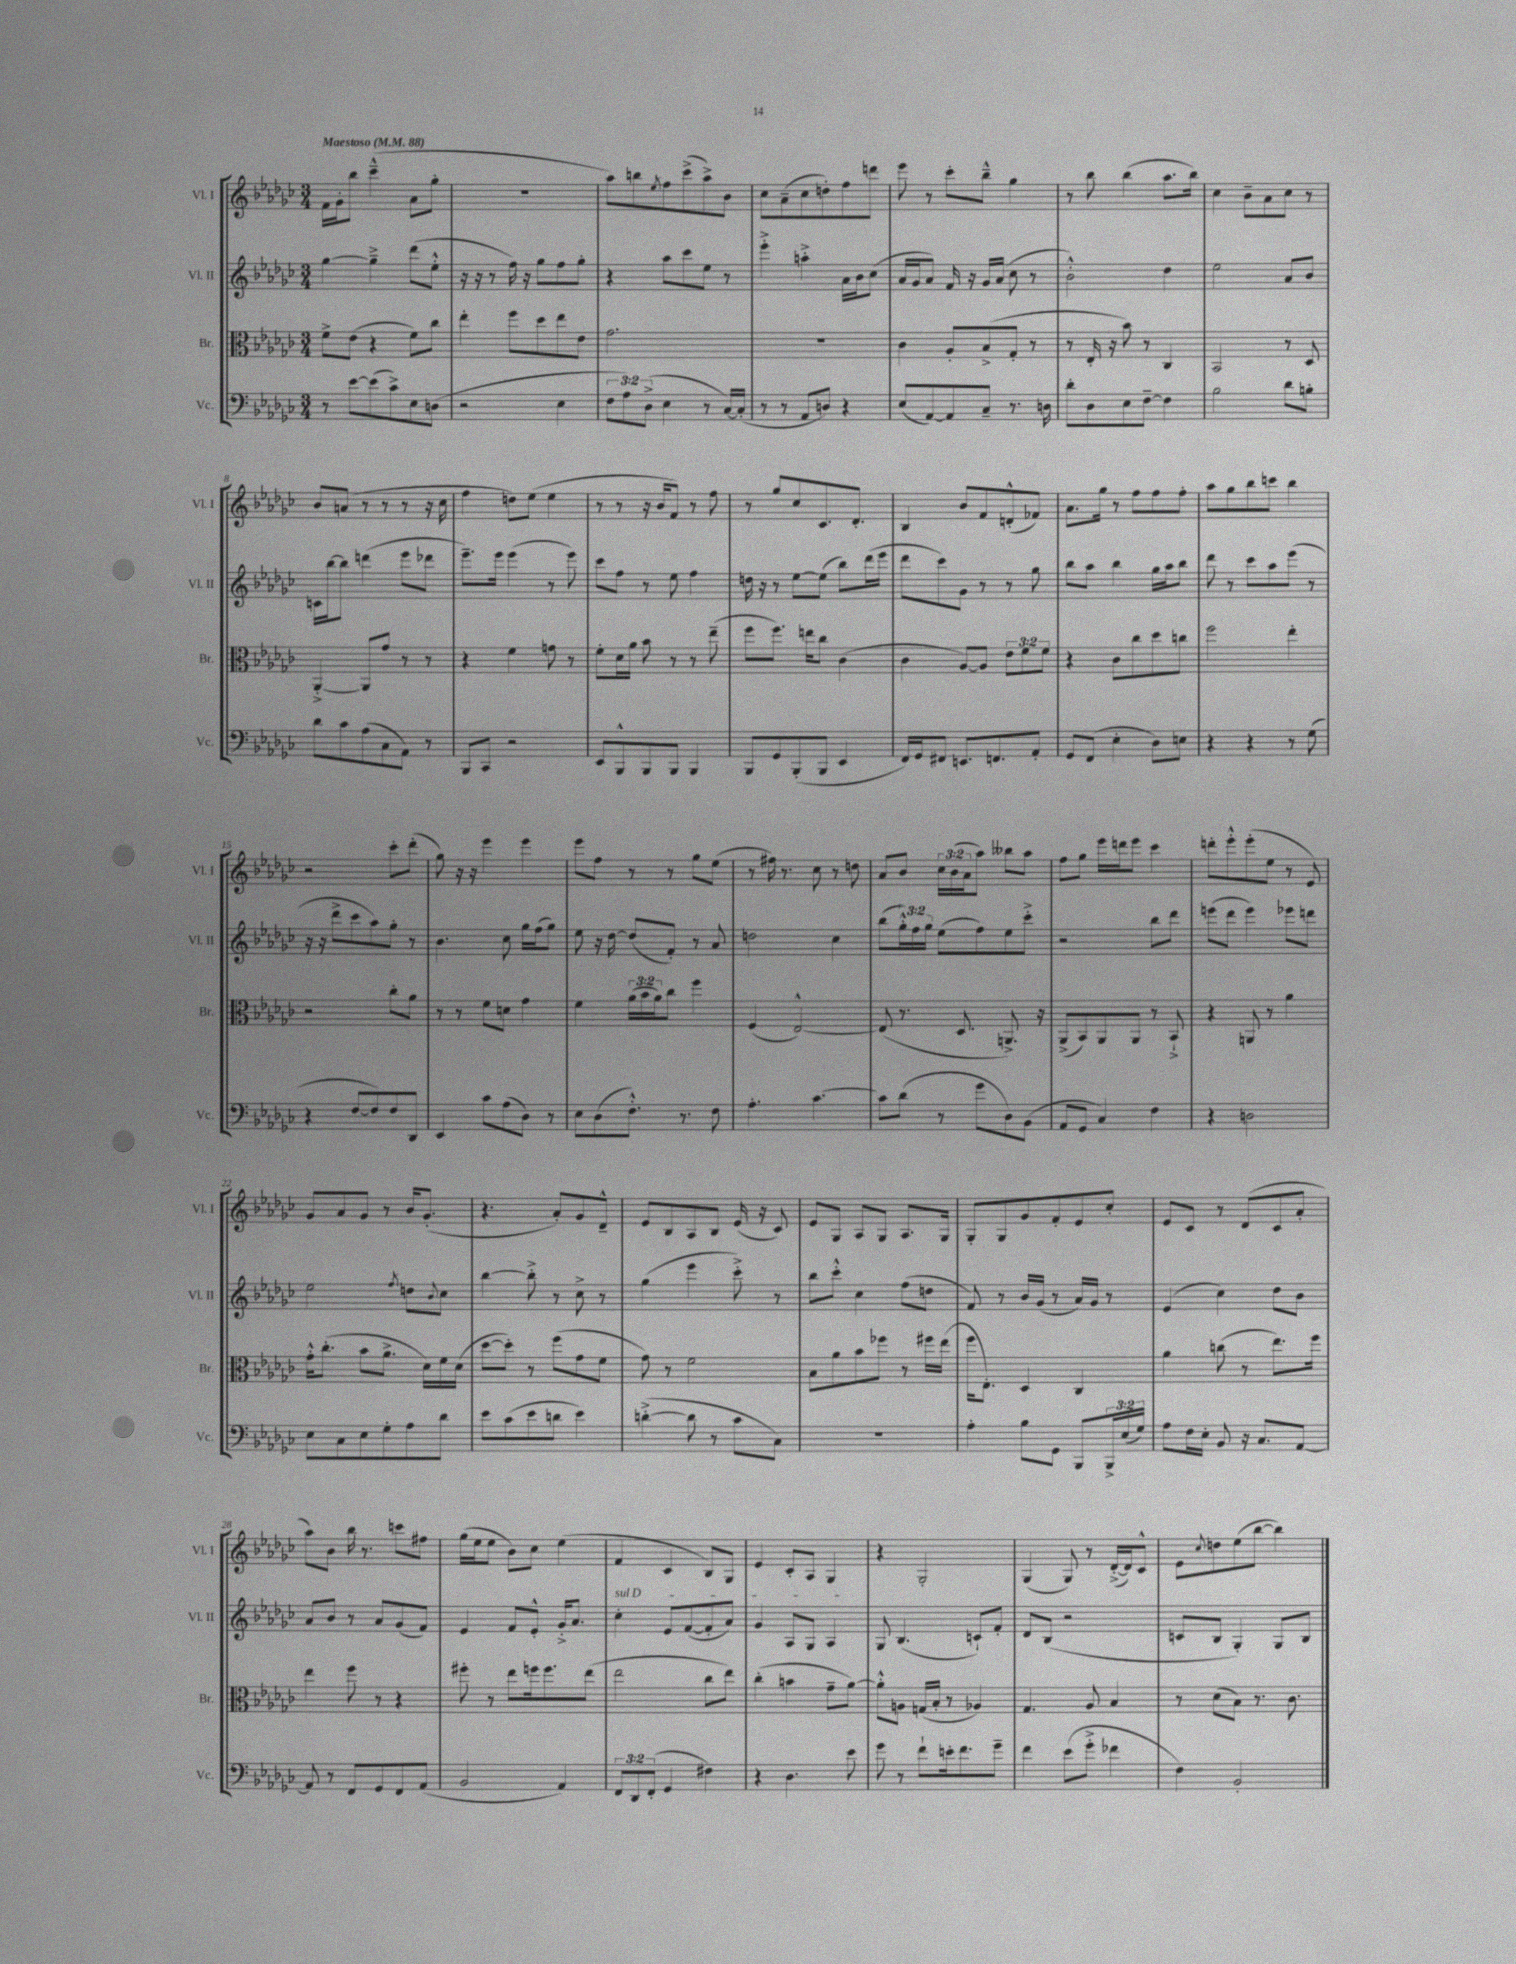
<<
\new StaffGroup <<
\new Staff = "s0" \with { instrumentName = "Vl. I" shortInstrumentName = "Vl. I" } {
    \clef treble \key ges \major \numericTimeSignature \time 3/4 \override Staff.TupletNumber.text = #tuplet-number::calc-fraction-text \tempo "Maestoso" 4 = 88
    f'16 ges'16-. bes''8 ces'''4---^( aes'8 ges''8-. |
    r2. |
    aes''8) b''8 \acciaccatura { ees''8 } f''8 ces'''8->( aes''8->) bes'8 |
    ces''8 aes'8--( ces''8 d''8-.) f''8 d'''8 |
    ees'''8 r8 ces'''8-. bes''8---^ ges''4 |
    r8 bes''8 bes''4( aes''8. bes''16) |
    ces''4 bes'8-- aes'8 ces''8 r8 |
    bes'8 a'8( r8 r8 r8 r16 ces''16 |
    f''4 d''8) ees''8( ees''4 |
    r8 r8 r16 bes'16 f'8) r8 f''8 |
    r8 ges''8 ces''8 ces'8. des'8.-. |
    bes4 bes'8 f'8 d'8-.-^( fes'8) |
    aes'8. ges''16 r8 f''8 f''8 f''8-. |
    aes''8 ges''8 bes''8 c'''8 bes''4 |
    r2 ces'''8-. des'''8-.( |
    ges''8) r16 r16 ees'''4 ees'''4 |
    ees'''8 f''8 r8 r8 ges''8 ees''8( |
    r8 fis''16) r8. ces''8 r8 d''8 |
    aes'8 bes'8 \tuplet 3/2 { ces''16 bes'16( aes'16 } aes''8) beses''8 aes''8 |
    f''8 ges''8 ees'''16 d'''16 ees'''8 ces'''4 |
    d'''8-. ees'''8-.-^ ees'''8-.( ees''8 r8 ees'8) |
    ges'8 aes'8 ges'8 r8 bes'16 ges'8.-.( |
    r4. aes'8-.) ges'8 des'8---^ |
    ees'8 bes8 aes8 bes8 ees'16( r16 ces'8) |
    ees'8 ges8 aes8 ges8 aes8. ges16 |
    ges8-. ges8 ges'8 f'8-. ees'8 ces''8-. |
    ees'8 ces'8 r8 des'8( ces'8 aes'8-. |
    aes''8) bes'8 bes''16 r8. c'''8 fis''8 |
    ges''16( ees''16 ees''8 bes'8) ces''8 ees''4( |
    f'4 ces'4 bes8) ges8 |
    ees'4 ces'8-. aes8 ges4 |
    r4 ges2-. |
    ges4( ges8) r8 des'16~-.->( des'16) ces'8-^ |
    ees'8 \appoggiatura { ces''8 } d''8 ees''8( bes''8~ bes''4) \bar "|." |
}
\new Staff = "s1" \with { instrumentName = "Vl. II" shortInstrumentName = "Vl. II" } {
    \clef treble \key ges \major \numericTimeSignature \time 3/4 \override Staff.TupletNumber.text = #tuplet-number::calc-fraction-text
    ges''4~ ges''4---> des'''8( ees''8-.-^ |
    r16 r16 r8 f''16) r16 ges''8 f''8 ges''8-. |
    r4 aes''8 ces'''8 ees''8 r8 |
    ees'''4-.-> a''4-.-> aes'16 bes'16 ces''8( |
    aes'16 ges'16 aes'8) f'16 r16 ges'16 aes'16( ces''8 r8 |
    bes'2-.-^) des''4 |
    ees''2 aes'8 bes'8 |
    c'16 bes''16~ bes''8 d'''4( ees'''8 des'''8 |
    ees'''8.--) ees'''16 ees'''4( r8 ees'''8) |
    ces'''8 f''8 r8 ees''8 f''4 |
    d''16 r16 r8 ees''8~ ees''8( bes''8) des'''16( ees'''16 |
    des'''8 ces'''8) ges'8 r8 r8 ges''8 |
    bes''8 aes''8 bes''4 ges''16 aes''16 bes''8 |
    des'''8 r8 ces'''8 aes''8 ees'''8( r8 |
    r16 r16 des'''8-> ces'''8 aes''8) ges''8-. r8 |
    bes'4. ces''8 ges''16 f''16( ges''8) |
    ees''8 r16 des''16~ des''8( f'8-.) r8 aes'8 |
    d''2 ces''4 |
    bes''8( \tuplet 3/2 { ges''16-.-^) f''16 ges''16 } ees''8( f''8) ees''8 ces'''8-.-> |
    r2 bes''8 des'''8 |
    e'''8( des'''8 e'''4) ees'''8 d'''8 |
    ees''2 \acciaccatura { f''8 } d''8 \appoggiatura { bes'8 } ces''8 |
    bes''4~ bes''8-.-> r8 ces''8-> r8 |
    ges''4( ees'''4 ces'''8-.->) r8 |
    bes''8 ces'''8-.-^ ces''4 f''8( d''8 |
    f'8) r8 bes'16 ges'16( r8 aes'16) ges'16 r8 |
    ees'4( ces''4) des''8 bes'8 |
    aes'8 bes'8 r8 aes'8 ges'8( f'8) |
    ees'4 f'8 ees'8-.-^ ges'16-.-> aes'8. |
    \once \override TextSpanner.bound-details.left.text = \markup { \italic "sul D" } ces''4-.\startTextSpan ees'8 f'8~( f'8-. aes'8) |
    ges'4 aes8 ges8 aes4\stopTextSpan |
    ges8 bes4.( c'8-!) f'8-. |
    des'8 bes8( r2 |
    c'8 bes8 ges4-.) ges8 bes8 \bar "|." |
}
\new Staff = "s2" \with { instrumentName = "Br." shortInstrumentName = "Br." } {
    \clef alto \key ges \major \numericTimeSignature \time 3/4 \override Staff.TupletNumber.text = #tuplet-number::calc-fraction-text
    f'8-> ees'8( r4 f'8) ces''8 |
    ees''4-. f''8 des''8 ees''8 ees'8 |
    ges'2. |
    R2. |
    ces'4 aes8-. bes8->( ges8-. r8 |
    r8 ees16-. r16 bes'8) r8 ces4 |
    bes,2 r8 des8 |
    aes,4~-.-> aes,8 ges'8 r8 r8 |
    r4 f'4 g'8 r8 |
    f'8-. des'16 aes'16 bes'8 r8 r8 ees''8--( |
    f''8 f''8.) e''16 ces''8 ces'4( |
    ces'4 aes8~) aes8 \tuplet 3/2 { ees'8 f'8 f'8 } |
    r4 ces'8 ces''8 des''8 c''8 |
    f''2 ees''4-. |
    r2 ces''8-. aes'8 |
    r8 r8 f'8 d'8 ges'4 |
    f'4 \tuplet 3/2 { aes'16( bes'16 aes'16) } ces''8 f''4 |
    f4( ees2~-^) |
    ees8( r8. des8. a,8.->) r16 |
    aes,8->( bes,8) aes,8 aes,8 r8 bes,8-!-> |
    r4 a,8 r8 aes'4 |
    ges'16-.-^ ces''8.-.( bes'8 aes'8.-> des'16) f'16 des'16( |
    des''8~ des''8-.) r8 f''8( ges'8 f'8 |
    ges'8) r8 f'2 |
    bes8 aes'8 bes'8 fes''8 r8 fis''16 ees''16( |
    f''16 ees8.-.) des4 ces4 |
    aes'4 c''8( r8 ees''8.) f''16 |
    ees''4 f''8 r8 r4 |
    fis''8-. r8 ees''8 f''16 f''8. ees''8( |
    ees''2 ces''8 ees''8) |
    ces''4-.( b'4 ges'8-- aes'8~) |
    aes'8-.-^ a8 g16( bes16-. r8 aes4) |
    ges4. aes8 bes4 |
    r8 des'8( bes8) r8. ces'8. \bar "|." |
}
\new Staff = "s3" \with { instrumentName = "Vc." shortInstrumentName = "Vc." } {
    \clef bass \key ges \major \numericTimeSignature \time 3/4 \override Staff.TupletNumber.text = #tuplet-number::calc-fraction-text
    r8 ees'8~ ees'8( ces'8->) ees8 d8( |
    r2 ees4 |
    \tuplet 3/2 { f8 aes8) des8->( } ees4 r8 ces16~) ces16-.( |
    r8 r8 aes,8 d8) r4 |
    ees8( aes,8~) aes,8 ces8-- r8. d16 |
    des'8-. des8 ees8 f8~-- f4 |
    bes2 des'8 b8-. |
    des'8 ces'8 aes8( ces8 aes,8) r8 |
    bes,,8 ces,8 r2 |
    ees,8 bes,,8-^ bes,,8 bes,,8 bes,,4 |
    bes,,8 ges,8 bes,,8-.( bes,,8 ees,4 |
    f,16) ges,16 fis,8 e,8. f,8. aes,8-. |
    ges,8 f,8( ees4-. des8) e8 |
    r4 r4 r8 ges8( |
    r4 f8~ f8) f8 des,8 |
    ees,4 ces'8 aes8( des8) r8 |
    ees8 des8( f8.-.-^) r8. f8 |
    aes4.-. ces'4.~ |
    ces'8 des'8( r8 ges'8 des8) bes,8( |
    aes,8 ges,8 ces4) f4 |
    r4 d2 |
    ees8 ces8 ees8 ges8-. aes8 des'8 |
    ees'8 ces'8( ees'8 d'8 ees'4) |
    d'4~-.->( d'8 r8 ces'8 ces8) |
    R2. |
    aes4-. bes8 ges,8 bes,,8 \tuplet 3/2 { bes,,16-> ees16( ges16) } |
    aes8 f16 ees16-. bes,8 r16 ces8. aes,8~ |
    aes,8 r8 f,8 ges,8 f,8 aes,8( |
    bes,2 aes,4) |
    \tuplet 3/2 { f,8 des,8 f,8-.( } ges,4 fis4) |
    r4 des4. ees'8 |
    ges'8 r8 f'8-! e'16-. f'8. ges'8-- |
    f'4 ees'8( ges'8-.-> fes'4 |
    f4) bes,2-. \bar "|." |
}
>>
>>
